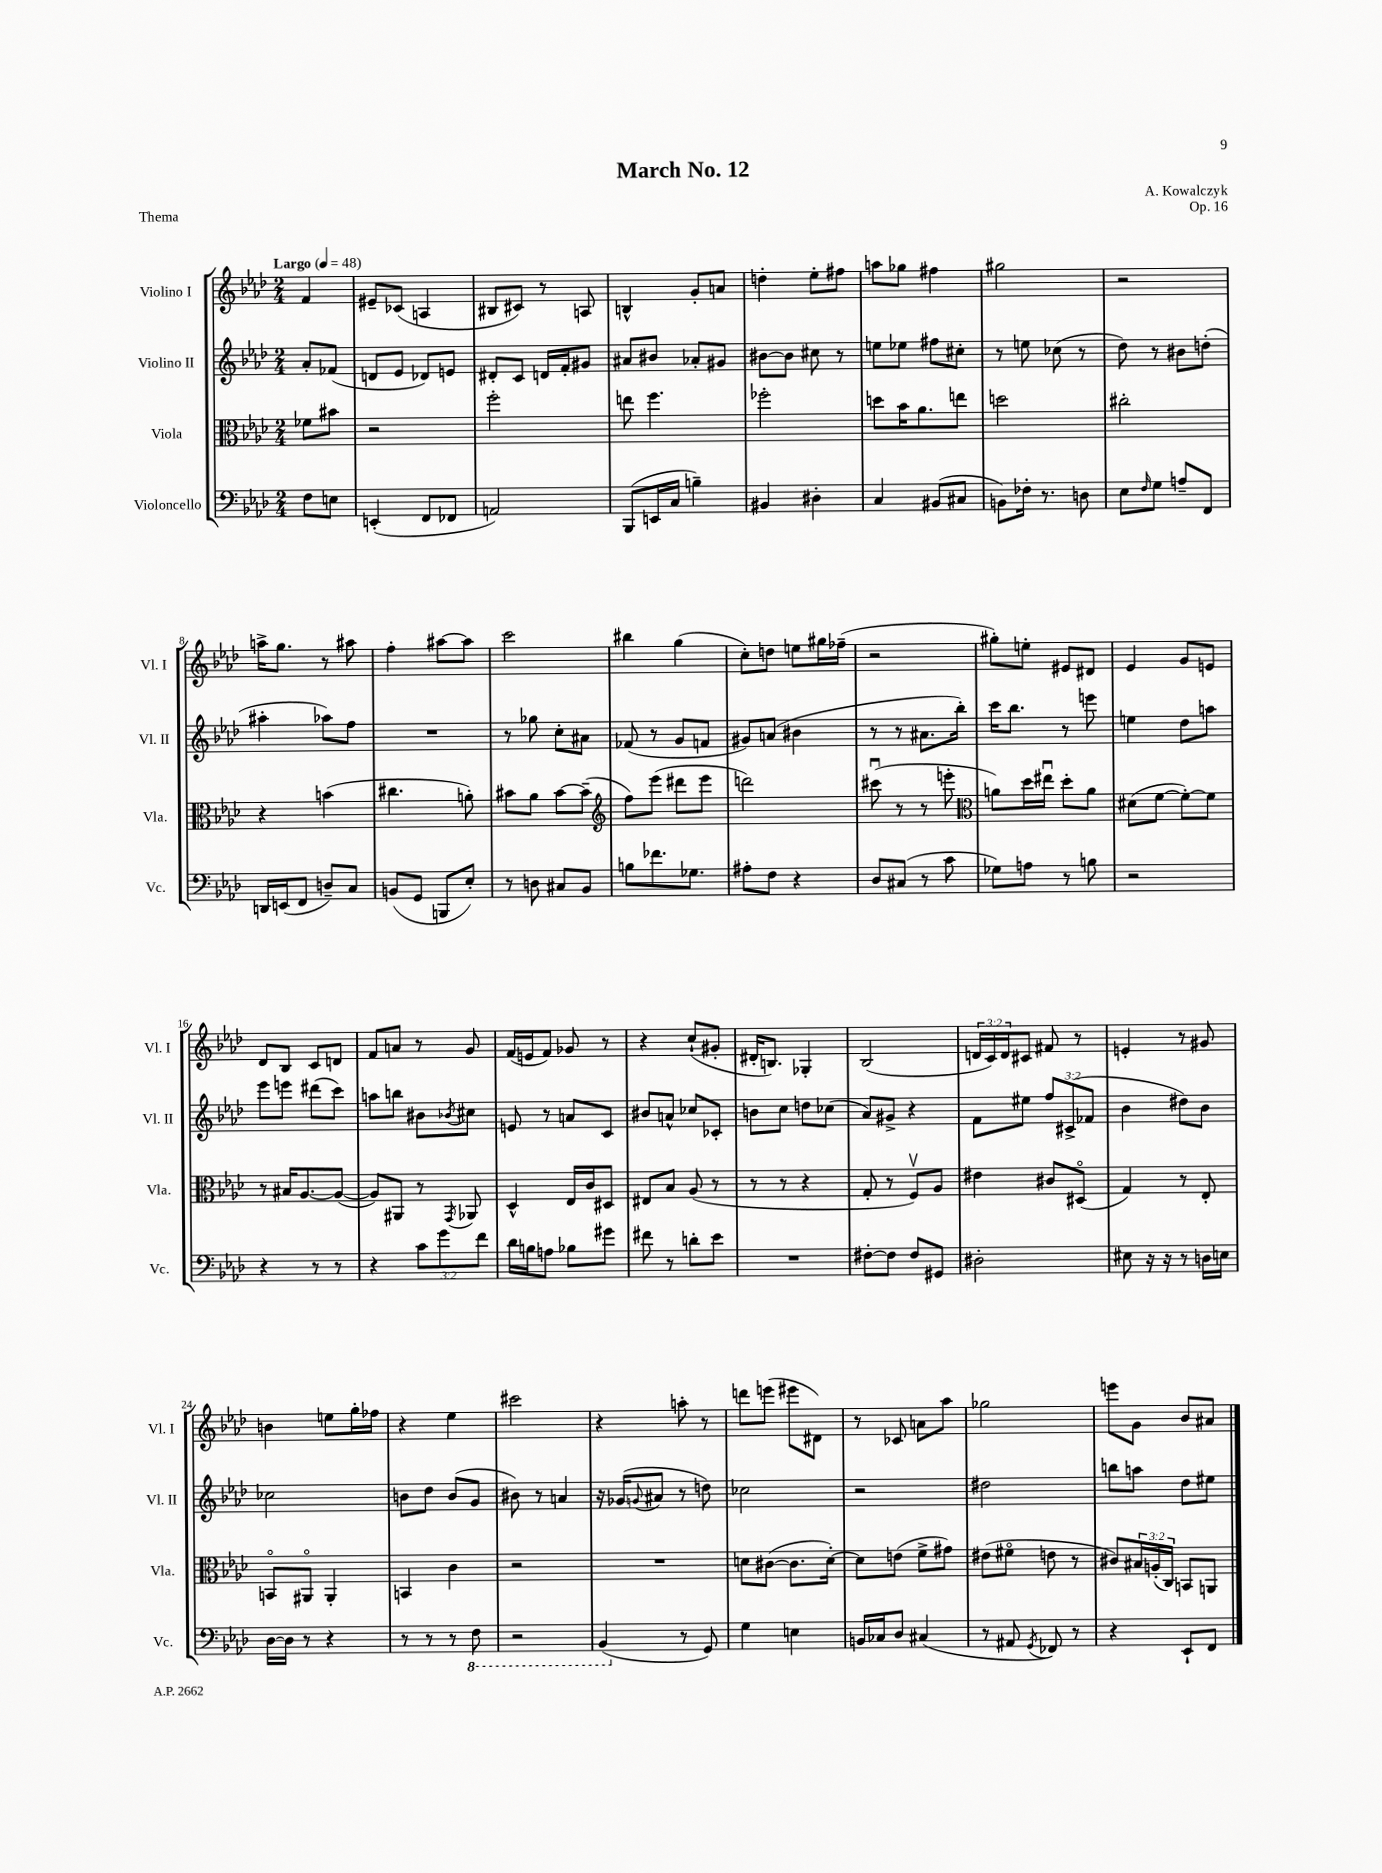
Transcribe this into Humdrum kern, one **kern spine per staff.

**kern	**kern	**kern	**kern
*part4	*part3	*part2	*part1
*staff4	*staff3	*staff2	*staff1
*I"Violoncello	*I"Viola	*I"Violino II	*I"Violino I
*I'Vc.	*I'Vla.	*I'Vl. II	*I'Vl. I
*clefF4	*clefC3	*clefG2	*clefG2
*k[b-e-a-d-]	*k[b-e-a-d-]	*k[b-e-a-d-]	*k[b-e-a-d-]
*M2/4	*M2/4	*M2/4	*M2/4
*MM48	*MM48	*MM48	*MM48
=	=	=	=
!	!	!	!LO:TX:a:B:t=Largo
8F\L	8f-X\L	8a-'/L	4f/
8En\J	8b#X\J	(8f-X/J	.
=1	=1	=1	=1
(4EEn'/	2r	8dn/L	8e#X~/L
.	.	8e-/J	(8c-X/J
8FF/L	.	8d-X/L)	4An/
8FF-X/J	.	8en/J	.
=2	=2	=2	=2
2AAn/)	2ff'\	8d#X'/L	8B#X/L
.	.	8c/J	8c#X/J)
.	.	16dn/LL	8r
.	.	16f'/J	.
.	.	8g#X/J	8An/
=3	=3	=3	=3
(8BBB-/L	8een\	8a#X/L	4Bn^^/
16EEn/L	4.ff\	8b#X/J	.
16C/JJ	.	.	.
4Bn~\)	.	8a-X'/L	8g'/L
.	.	8g#X/J	8an/J
=4	=4	=4	=4
4BB#X/	2ff-X'\	[8b#X\L	4ddn'\
.	.	8b#\J]	.
4D#X'\	.	8cc#X\	8ee-'\L
.	.	8r	8ff#X\J
=5	=5	=5	=5
4C/	8ddn\L	8een\L	8aan\L
.	16b-\K	8ee-X\J	8gg-X\J
.	8.a-\	.	.
(8BB#X/L	.	8ff#X\L	4ff#X\
8C#X/J	8een\J	8cc#X'\J	.
=6	=6	=6	=6
8BBn\L)	2ddn\	8r	2gg#X\
16F-X'\Jk	.	8een\	.
8.r	.	.	.
.	.	(8cc-X\	.
8Dn\	.	8r	.
=7	=7	=7	=7
8E-\L	2cc#X'\	8dd-\)	2r
16qqF/	.	.	.
8G\J	.	8r	.
8An~/L	.	8b#X\L	.
8FF/J	.	(8ddn'\J	.
!!LO:LB:g=z
=8	=8	=8	=8
16DDn/LL	4r	4aa#X'\	16aan^\KL
(16EEn/J	.	.	8.gg\J
8FF/J	.	.	.
8Dn~/L)	(4bn\	8aa-X\L)	8r
8C/J	.	8ff\J	8aa#X\
=9	=9	=9	=9
(8BBn/L	4.cc#X\	2r	4ff'\
8GG/J	.	.	.
8BBBn/L	.	.	[8aa#X\L
8E-'/J)	8an'\)	.	8aa#\J]
=10	=10	=10	=10
8r	8b#X\L	8r	2ccc\
8Dn\	8a-\J	8gg-X\	.
8C#X/L	[8b#\L	8cc'\L	.
8BB-/J	(8b#~\J]	8a#X\J	.
=11	=11	=11	=11
*	*clefG2	*	*
8Bn\L	8ff\L)	(8f-X/	4bb#X\
8.f-X\	(8eee-\J	8r	.
.	8ddd#X\L	8g/L	(4gg\
8.G-X\J	.	.	.
.	8eee-\J	8fn/J	.
=12	=12	=12	=12
8A#X'\L	2dddn\)	8g#X/L)	8cc'\L)
8F\J	.	(8an/J	8ddn\J
4r	.	4b#X\	8een\L
.	.	.	16gg#X\L
.	.	.	(16ff-X~\JJ
=13	=13	=13	=13
8D-/L	(8ccc#Xu\	8r	2r
(8C#X/J	8r	8r	.
8r	8r	8.a#X\L	.
8c\	8eeen'\	.	.
.	.	16bb-'\Jk)	.
=14	=14	=14	=14
*	*clefC3	*	*
8G-X\L)	8an\L)	16ccc\KL	8gg#X'\L)
.	.	8.bb-\J	.
8An\J	16dd-\L	.	8een'\J
.	16ee#Xu\JJ	.	.
8r	8dd-'\L	8r	8e#X/L
8Bn\	8a\J	8eeen\	8d#X/J
=15	=15	=15	=15
2r	(8d#X\L	4een\	4e-/
.	[8f\J	.	.
.	8f'\L_)	8dd-\L	8g/L
.	8f\J]	8aan\J	8en/J
!!LO:LB:g=z
=16	=16	=16	=16
4r	8r	8eee-\L	8d-/L
.	16B#X/KL	8eeen\J	8B-/J
.	[8.A-/	.	.
8r	.	(8ddd#X\L	8c/L
8r	(8A-/J_	8ccc\J)	8dn/J
=17	=17	=17	=17
4r	8A-/L])	8aan\L	8f/L
.	8AA#X/J	8bbn\J	8an/J
12c\L	8r	8b#X\L	8r
12g\	.	.	.
.	8qGG/	8qb-X/	.
.	8AA-X/	8cc#X\J	8g/
12f\J	.	.	.
=18	=18	=18	=18
16d-\LL	4D-^^/	8en/	(16f/LL
16Bn\J	.	.	16en/J
8An\J	.	8r	8f/J)
8B-X\L	16E-/LL	8an/L	8g-X/
.	16c/J	.	.
8g#X\J	8D#X/J	8c/J	8r
=19	=19	=19	=19
8f#X\	8E#X/L	8b#X/L	4r
8r	8B-/J	8an^^/J	.
8dn'\L	(8A-/	8cc-X/L	(8cc`/L
8e-\J	8r	8c-X'/J	8g#X'/J
=20	=20	=20	=20
2r	8r	8bn\L	16d#X'/KL
.	.	.	8.Bn/J)
.	8r	8cc\J	.
.	4r	8ddn\L	4G-X'/
.	.	(8cc-X\J	.
=21	=21	=21	=21
[8F#X'\L	8G'/	8a-/L)	(2B-/
8F#\J]	8r	8g#X^/J	.
8F#/L	8Fv/L)	4r	.
8GG#X/J	8A-/J	.	.
=22	=22	=22	=22
2D#X'\	4e#X\	8f\L	24dn/LL
.	.	.	24c/)
.	.	.	24d/J
.	.	8ee#X\J	8c#X/J
.	8c#X/L	12ff/L	8f#X/
.	.	(12c#X^/	.
.	(8D#X/J	.	8r
.	.	12f-X/J	.
=23	=23	=23	=23
8E#X\	4G/)	4b-\	4en'/
16r	.	.	.
16r	.	.	.
8r	8r	8dd#X\L)	8r
16Dn\LL	8E-'/	8b-\J	8g#X/
16En\JJ	.	.	.
!!LO:LB:g=z
=24	=24	=24	=24
[16D-\LL	8BBn/L	2cc-X\	4bn\
16D-\JJ]	.	.	.
8r	8AA#X/J	.	.
4r	4AA#'/	.	8een\L
.	.	.	16gg'\L
.	.	.	16ff-X\JJ
=25	=25	=25	=25
8r	4BBn/	8bn\L	4r
8r	.	8dd-\J	.
8r	4c\	(8b/L	4ee-\
*8ba	*	*	*
8FF\	.	8g/J	.
=26	=26	=26	=26
2r	2r	8b#X\)	2ccc#X\
.	.	8r	.
.	.	4an/	.
=27	=27	=27	=27
(4BBB-/	2r	16r	4r
.	.	(16g-X/KL	.
.	.	8qqgn/	.
.	.	8a#X/J	.
*X8ba	*	*	*
8r	.	8r	8aan'\
8GG/)	.	8ddn\)	8r
=28	=28	=28	=28
4G\	8dn\L	2cc-X\	8dddn\L
.	([8c#X\J	.	(8eeen\J
4En\	8.c#\L]	.	8eee#X\L
.	.	.	8d#X\J)
.	[16d'\Jk)	.	.
=29	=29	=29	=29
16BBn/LL	8d\L]	2r	8r
16C-X/J	.	.	.
8D-/J	(8en\J	.	8c-X/
(4C#X/	8f^\L	.	8an\L
.	8g#X\J)	.	8aa-\J
=30	=30	=30	=30
8r	(8e#X\L	2dd#X\	2gg-X\
8AA#X/	8f#X\J	.	.
8qGG/	.	.	.
8FF-X/)	8en\	.	.
8r	8r	.	.
=31	=31	=31	=31
4r	8c#X/L)	8bbn\L	8eeen\L
.	24B#X/L	8aan\J	8g\J
.	(24An'/	.	.
.	24C/JJ)	.	.
8EE-`/L	8BBn/L	8dd-\L	8b-/L
8FF/J	8AAn/J	8ee#X\J	8a#X/J
==	==	==	==
*-	*-	*-	*-
